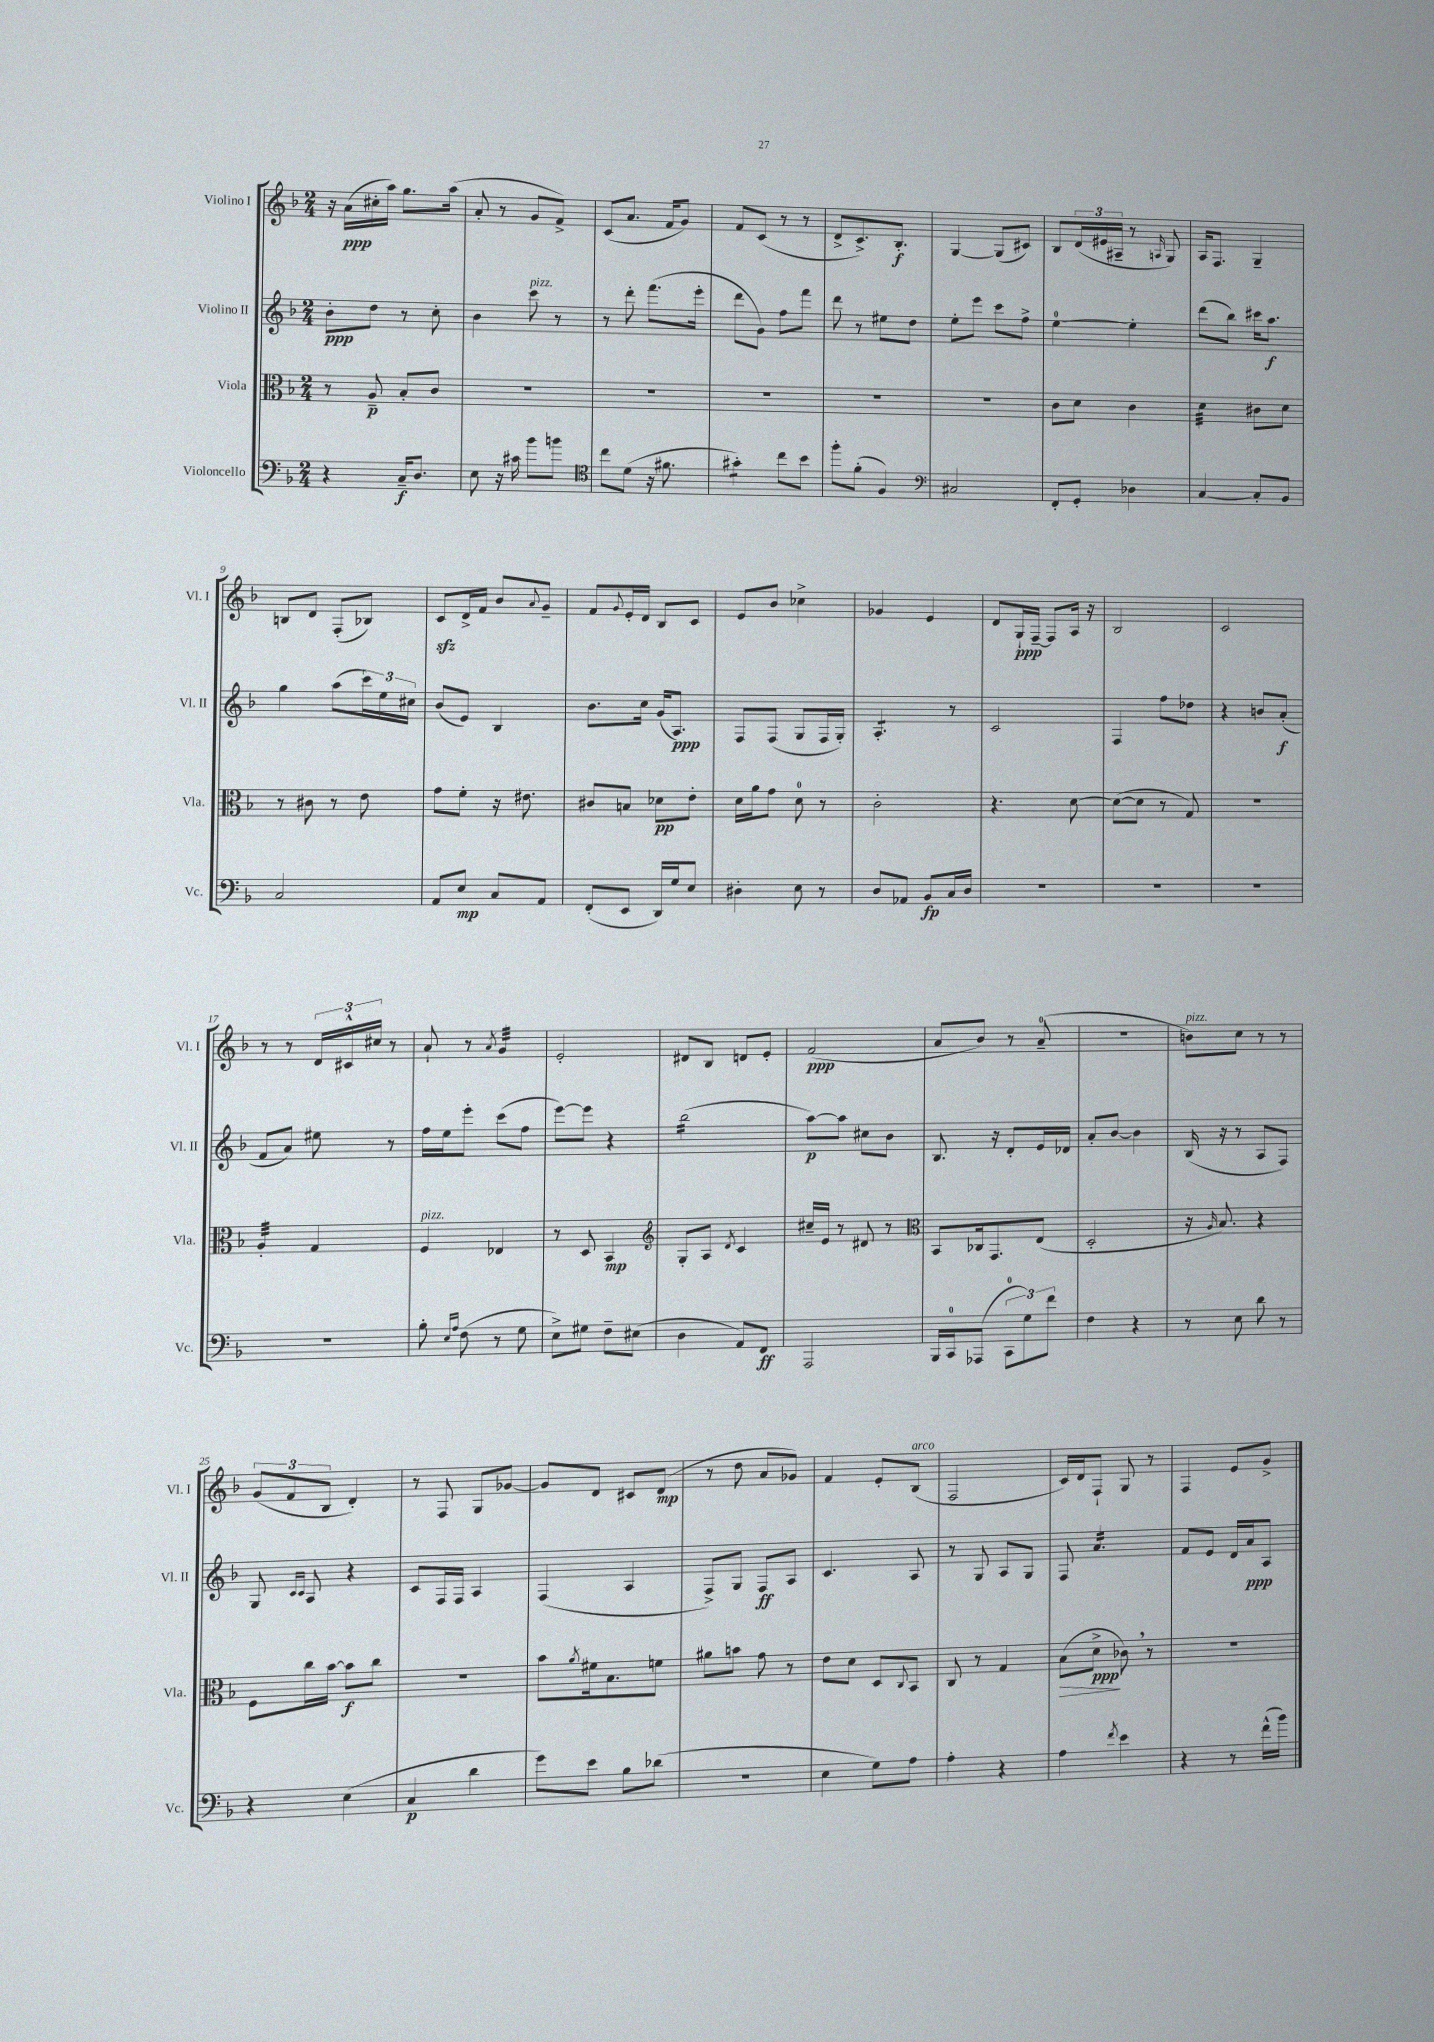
<<
\new StaffGroup <<
\new Staff = "s0" \with { instrumentName = "Violino I" shortInstrumentName = "Vl. I" } {
    \clef treble \key f \major \numericTimeSignature \time 2/4
    r16 a'16\ppp( cis''16-. a''16) g''8. a''16( |
    a'8-. r8 g'8 f'8->) |
    c'8( a'8. f'16 g'8) |
    f'8 c'8( r8 r8 |
    d'8-> c'8.->) bes8.-.\f |
    g4~ g8( cis'8) |
    bes8 \tuplet 3/2 { d'16( eis'16 ais16-- } r8 \grace { a16 } g8) |
    a16 f8. g4-- |
    b8 d'8 f8-.( bes8) |
    c'8\sfz d'16-> f'16 bes'8 \appoggiatura { a'8 } g'8-- |
    f'8 \appoggiatura { g'8 } e'16-. d'16 bes8 c'8 |
    e'8 bes'8 ces''4-> |
    ges'4 e'4 |
    d'8 g16-!\ppp f16~-- f8 a16 r16 |
    bes2 |
    c'2 |
    r8 r8 \tuplet 3/2 { d'16 cis'16-^ cis''16 } r8 |
    a'8-! r8 \acciaccatura { a'8 } g'4:32 |
    e'2-. |
    dis'8 bes8 d'8 e'8-. |
    f'2\ppp( |
    a'8 bes'8) r8 a'8-0--( |
    r2 |
    b'8^\markup { \italic "pizz." }) c''8 r8 r8 |
    \tuplet 3/2 { g'8( f'8 bes8 } d'4-.) |
    r8 f8 g8 ges'8~ |
    ges'8 d'8 cis'8 d'8\mp( |
    r8 d''8 a'8 ges'8) |
    f'4 e'8-. bes8^\markup { \italic "arco" }( |
    f2 |
    c'16) d'16 f8-! g8 r8 |
    f4 e'8 g'8-> \bar "|." |
}
\new Staff = "s1" \with { instrumentName = "Violino II" shortInstrumentName = "Vl. II" } {
    \clef treble \key f \major \numericTimeSignature \time 2/4
    bes'8-.\ppp d''8 r8 c''8-. |
    bes'4 c'''8^\markup { \italic "pizz." } r8 |
    r8 d'''8-. f'''8.( e'''16-. |
    d'''8 g'8) f''8 f'''8 |
    d'''8 r8 eis''8 d''8 |
    e''8-. e'''8 c'''8 f''8-> |
    e''4-0~ e''4-. |
    d'''8( bes''8) cis'''16 a''8.\f |
    g''4 a''8( \tuplet 3/2 { c'''16) e''16 cis''16 } |
    bes'8( e'8) bes4 |
    bes'8. c''16 g'16( a8.\ppp) |
    f8 f8( g8 f16 g16-.) |
    a4.:8-. r8 |
    c'2 |
    f4 f''8 des''8 |
    r4 b'8 a'8-.\f( |
    f'8 a'8) eis''8 r8 |
    f''16 e''16 e'''8-. c'''8( f''8 |
    e'''8~) e'''8 r4 |
    bes''2:16( |
    a''8~\p) a''8 cis''8 bes'8 |
    bes8. r16 d'8-. e'16 des'16 |
    a'8-. bes'8~ bes'4 |
    bes16( r16 r8 a8 f8) |
    g8 \grace { c'16 c'16 } a8 r4 |
    c'8 f16 f16 a4 |
    f4( a4 |
    f8->) g8 f8\ff a8 |
    c'4. a8 |
    r8 g8 a8 g8 |
    f8 a'4.:16 |
    f'8 e'8 d'16 a'16\ppp a8 \bar "|." |
}
\new Staff = "s2" \with { instrumentName = "Viola" shortInstrumentName = "Vla." } {
    \clef alto \key f \major \numericTimeSignature \time 2/4
    r8 a8--\p bes8-. c'8 |
    R2 |
    R2 |
    R2 |
    R2 |
    R2 |
    c'8 d'8 c'4 |
    d'4:32 cis'8 d'8 |
    r8 cis'8 r8 e'8 |
    g'8 f'8-. r16 eis'8. |
    cis'8 b8 des'8\pp e'8-. |
    d'16 a'16 g'8 d'8-0 r8 |
    c'2-. |
    r4. d'8~ |
    d'8~( d'8 r8 g8) |
    R2 |
    a4:32-. g4 |
    f4^\markup { \italic "pizz." } ees4 |
    r8 d8 bes,4\mp |
    \clef treble g8-. a8 \acciaccatura { d'8 } c'4 |
    cis''16-- e'16 r8 dis'8 r8 |
    \clef alto bes,8 ces16 g,8. e8( |
    d2-. |
    r16 \grace { a16 } bes8.) r4 |
    f8 c''16 bes'16~ bes'8\f c''8 |
    R2 |
    bes'8 \acciaccatura { a'8 } fis'16 bes8. f'8 |
    ais'8 b'8 g'8 r8 |
    e'8 d'8 d8 \appoggiatura { c8 } bes,8 |
    c8 r8 g4 |
    bes8\>( d'8->\ppp\! ces'8) \breathe r8 |
    R2 \bar "|." |
}
\new Staff = "s3" \with { instrumentName = "Violoncello" shortInstrumentName = "Vc." } {
    \clef bass \key f \major \numericTimeSignature \time 2/4
    r4 c16--\f d8. |
    e8 r16 cis'16 bes'8 b'8 |
    \clef tenor c''8 d'8( r16 fis'8. |
    gis'4:8-.) c''8 bes'8 |
    f''8-. f'8-.( f4) |
    \clef bass cis2 |
    f,8-. g,8-. des4 |
    c4~ c8-. bes,8 |
    c2 |
    a,8 e8\mp c8 a,8 |
    f,8-.( e,8 d,16) g16 e8 |
    dis4-. e8 r8 |
    d8 aes,8 bes,8\fp c16 d16 |
    R2 |
    R2 |
    R2 |
    R2 |
    bes8-. \grace { e16 a16 } f8( r8 g8 |
    e8->) gis8 f8-- eis8( |
    d4 a,8) f,8\ff |
    a,,2 |
    bes,,16 c,16-0 aes,,8( \tuplet 3/2 { c,8-0 g8) f'8 } |
    f4 r4 |
    r8 e8 d'8 r8 |
    r4 e4( |
    c4\p d'4 |
    g'8) e'8 bes8 des'8( |
    R2 |
    e4 g8) a8 |
    a4-. r4 |
    a4 \acciaccatura { f'8 } e'4 |
    r4 r8 f'16-^( bes'16) \bar "|." |
}
>>
>>
